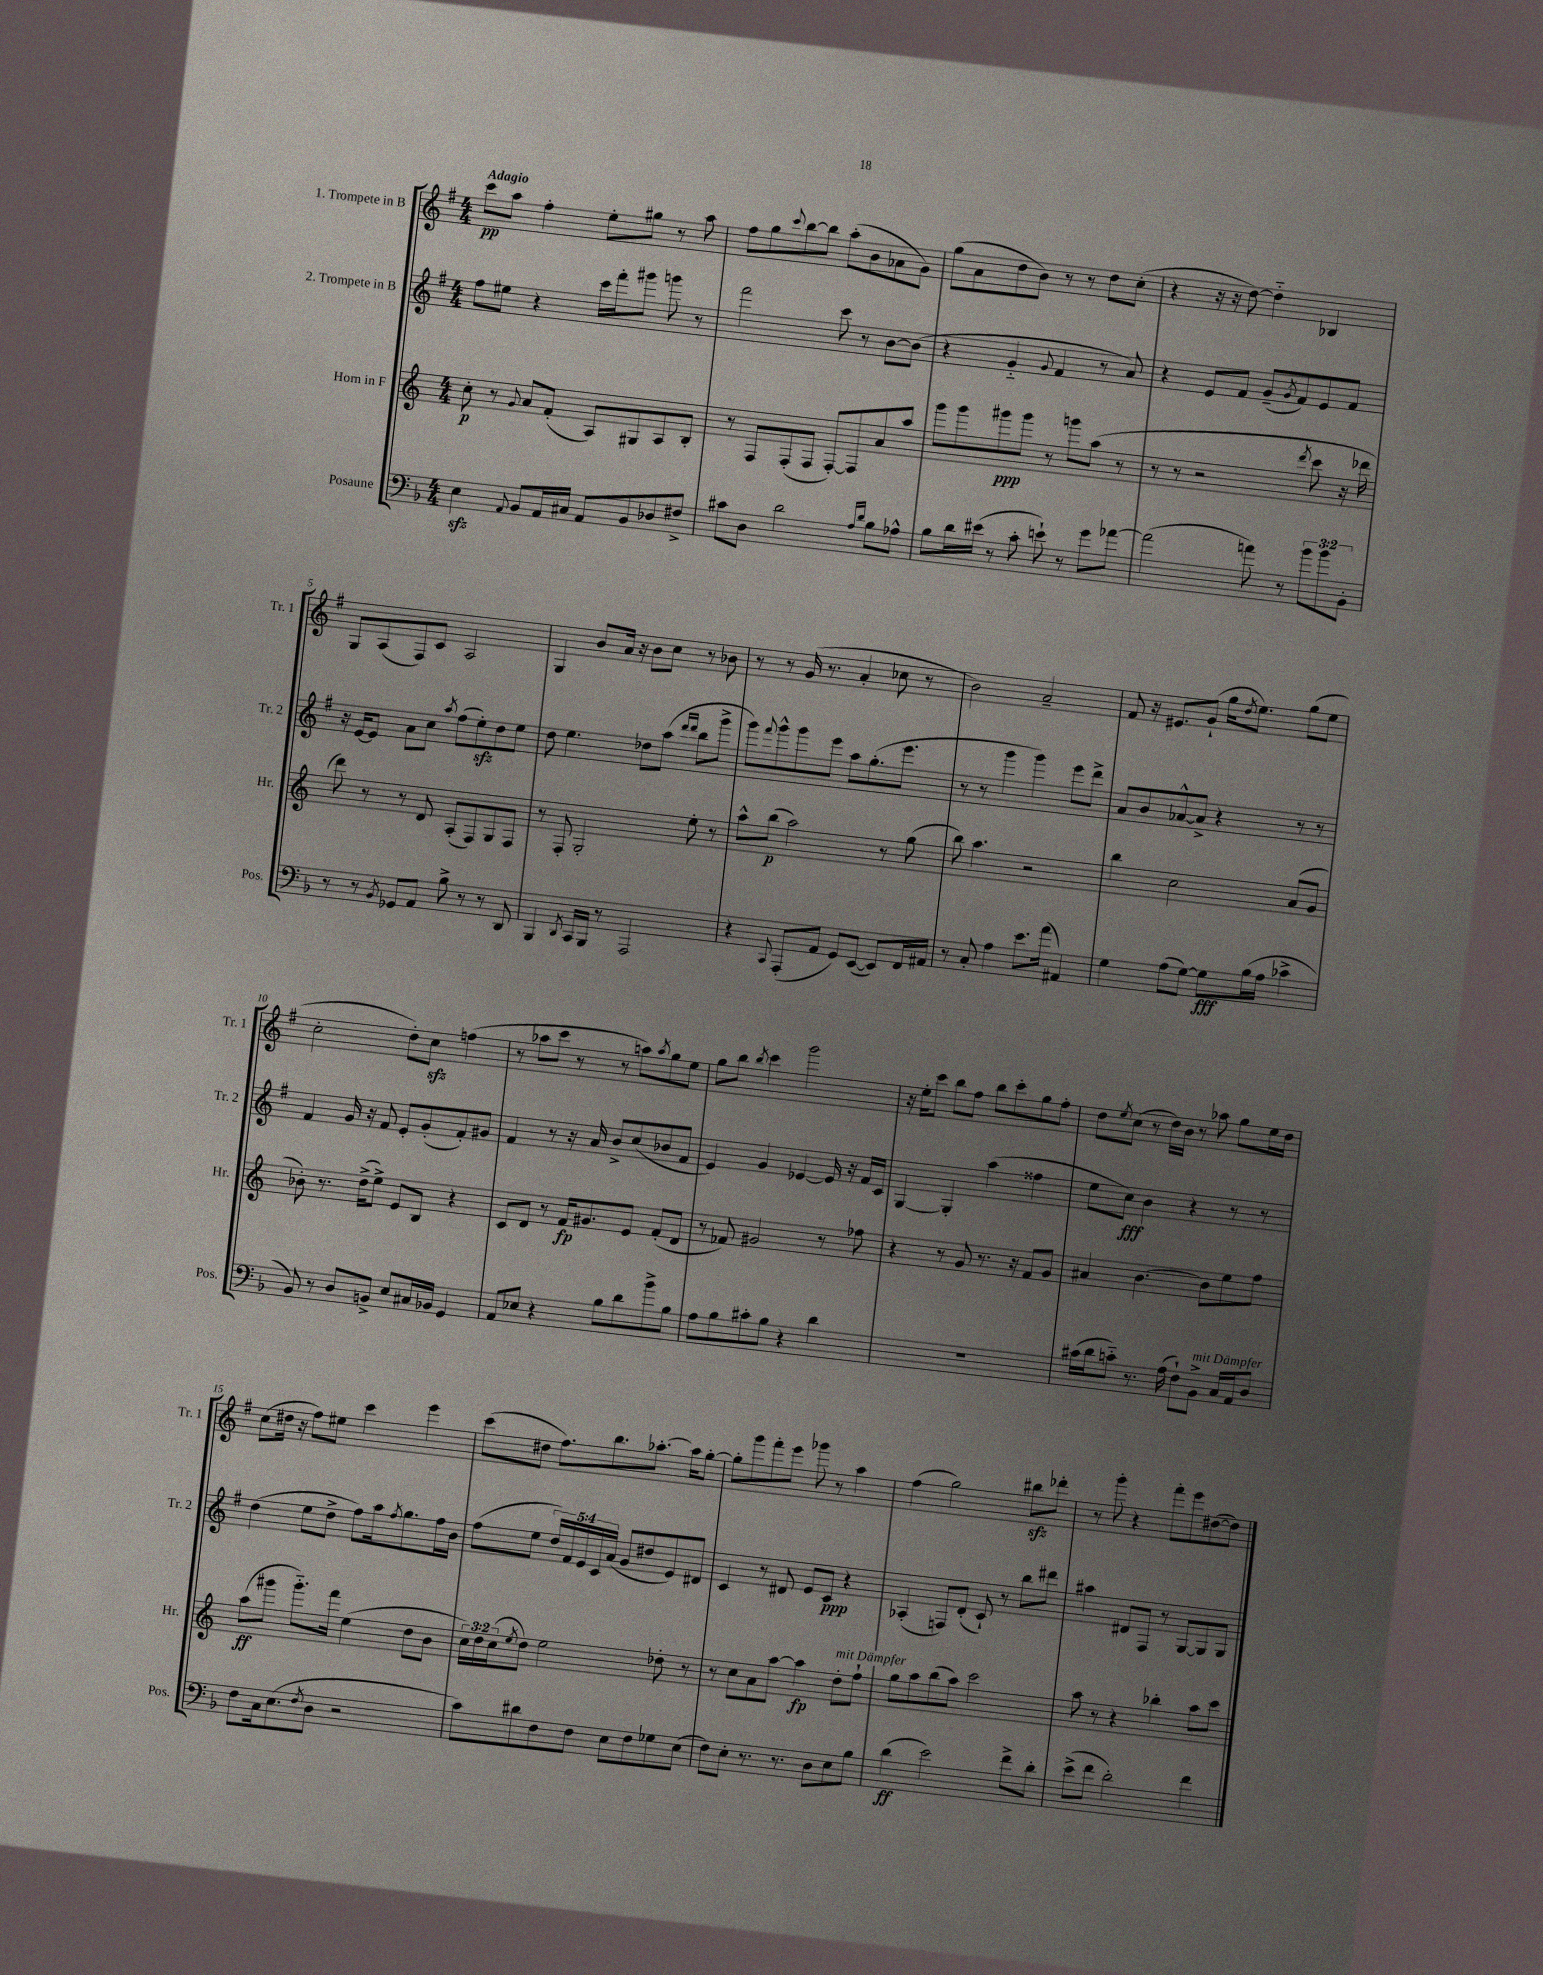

**kern	**dynam	**kern	**dynam	**kern	**dynam	**kern	**dynam
*part4	*part4	*part3	*part3	*part2	*part2	*part1	*part1
*staff4	*staff4	*staff3	*staff3	*staff2	*staff2	*staff1	*staff1
*I"Posaune	*	*I"Horn in F	*	*I"2. Trompete in B	*	*I"1. Trompete in B	*
*I'Pos.	*	*I'Hr.	*	*I'Tr. 2	*	*I'Tr. 1	*
*clefF4	*	*clefG2	*	*clefG2	*	*clefG2	*
*k[b-]	*	*k[]	*	*k[f#]	*	*k[f#]	*
*M4/4	*	*M4/4	*	*M4/4	*	*M4/4	*
=1	=1	=1	=1	=1	=1	=1	=1
!	!	!	!	!	!	!LO:TX:a:B:t=Adagio	!
4Ezz\	.	8cc'\	p	8ff#\L	.	8ccc\L	pp
.	.	8r	.	8ee#X\J	.	8aa\J	.
8qqAA/	.	8qqg/	.	.	.	.	.
8BB-/L	.	8a/L	.	4r	.	4ff#'\	.
16AA/L	.	(8f'/J	.	.	.	.	.
16C#X/JJ	.	.	.	.	.	.	.
8AA/L	.	8A/L)	.	16ccc\LL	.	8ee'\L	.
.	.	.	.	16fff#'\J	.	.	.
8BB-/	.	8G#X/	.	8ggg#X\J	.	8gg#X\J	.
8D-X/	.	8A/	.	8gggn\	.	8r	.
8F#X^/J	.	8B'/J	.	8r	.	8aa\	.
=2	=2	=2	=2	=2	=2	=2	=2
8c#X\L	.	8r	.	2fff#\	.	8ff#\L	.
8D\J	.	8F/L	.	.	.	8gg\	.
.	.	.	.	.	.	8qqccc/	.
2d\	.	(8F'/	.	.	.	[8bb\	.
.	.	8F/J	.	.	.	8bb\J]	.
.	.	[8F'/L)	.	8ccc\	.	(8aa'\L	.
.	.	8F/]	.	8r	.	8b\	.
16qqA/LL	.	.	.	.	.	.	.
16qqd/JJ	.	.	.	.	.	.	.
8B-\L	.	8a/	.	[8b\L	.	8a-X\	.
8A-X^^\J	.	8aa/J	.	(8b\J]	.	8g\J)	.
=3	=3	=3	=3	=3	=3	=3	=3
8B-\L	.	8ggg\L	.	4r	.	(8gg\L	.
16d\L	.	8ggg\	.	.	.	8a\	.
(16e#X\JJ	.	.	.	.	.	.	.
8r	.	8ggg#X\	ppp	4g/	.	8dd\	.
8c'\	.	8ggg#\J	.	.	.	8b\J)	.
.	.	.	.	8qqg/	.	.	.
8en`\)	.	8r	.	4f#/	.	8r	.
8r	.	8gggn\L	.	.	.	8r	.
8g\L	.	(8aa\J	.	8r	.	8dd\L	.
[8a-X\J	.	8r	.	8a/)	.	(8cc'\J	.
=4	=4	=4	=4	=4	=4	=4	=4
(2a-\]	.	8r	.	4r	.	4r	.
.	.	8r	.	.	.	.	.
.	.	2r	.	8e/L	.	16r	.
.	.	.	.	.	.	16r	.
.	.	.	.	8f#/J	.	[8dd\)	.
8an\)	.	.	.	(8g~/L	.	4dd\]	.
.	.	.	.	8qg/	.	.	.
8r	.	.	.	8f#/)	.	.	.
.	.	8qddd/	.	.	.	.	.
12b-\L	.	8ccc\	.	8e/	.	4B-X/	.
12b-\	.	.	.	.	.	.	.
.	.	16r	.	8f#/J	.	.	.
12BB-'\J	.	.	.	.	.	.	.
.	.	16ddd-X\	.	.	.	.	.
!!LO:LB:g=z
=5	=5	=5	=5	=5	=5	=5	=5
8r	.	8ddd\)	.	16r	.	8G/L	.
.	.	.	.	[16e/KL	.	.	.
8r	.	8r	.	8e/J]	.	(8A/	.
8qBB-/	.	.	.	.	.	.	.
8GG-X/L	.	8r	.	8a\L	.	8F#/)	.
8AA/J	.	8d/	.	8cc\J	.	8c/J	.
.	.	.	.	8qaa/	.	.	.
8B-^\	.	(8A'/L	.	(8ff#\L	.	2A/	.
8r	.	8F/)	.	8eezz'\)	.	.	.
8r	.	8G/	.	8dd\	.	.	.
8DD/	.	8F/J	.	8ee\J	.	.	.
=6	=6	=6	=6	=6	=6	=6	=6
4BBB-/	.	8r	.	8dd\	.	4G/	.
.	.	8F'/	.	4.ee\	.	.	.
8qDD/	.	.	.	.	.	.	.
16CC/LL	.	2G'/	.	.	.	8b/L	.
16BBB-/JJ	.	.	.	.	.	.	.
8r	.	.	.	.	.	16a/Jk	.
.	.	.	.	.	.	16r	.
2AAA/	.	.	.	8dd-X\L	.	8b\L	.
.	.	.	.	(8aa\J	.	8cc\J	.
.	.	.	.	16qqddd/LL	.	.	.
.	.	.	.	16qqddd/JJ	.	.	.
.	.	8ee'\	.	8bb\L	.	8r	.
.	.	8r	.	8ggg^\J	.	8b-X\	.
=7	=7	=7	=7	=7	=7	=7	=7
4r	.	8aa^^\L	.	8ggg\L)	.	8r	.
.	.	.	.	8qqfff#/	.	.	.
.	.	(8bb\J	p	8ggg^^\	.	8r	.
8qqCC/	.	.	.	.	.	.	.
(8AAA'/L	.	2aa\)	.	8ggg\	.	(16g/	.
.	.	.	.	.	.	8.r	.
8AA/J	.	.	.	8eee\J	.	.	.
8GG/L)	.	.	.	8aa\L	.	4a'/	.
([8EE/J	.	.	.	(8.gg'\	.	.	.
8EE/L])	.	8r	.	.	.	8cc-X\	.
.	.	.	.	8.eee\J	.	.	.
16FF/L	.	(8gg\	.	.	.	8r	.
16AA#X/JJ	.	.	.	.	.	.	.
=8	=8	=8	=8	=8	=8	=8	=8
8r	.	8bb\)	.	8r	.	2b\)	.
8C'/	.	4.aa\	.	8r	.	.	.
4A\	.	.	.	4ggg\	.	.	.
8.e\L	.	2r	.	4ggg\)	.	2a~/	.
(16a\Jk	.	.	.	.	.	.	.
4AA#X/)	.	.	.	8eee\L	.	.	.
.	.	.	.	8ddd^\J	.	.	.
=9	=9	=9	=9	=9	=9	=9	=9
4G\	.	4bb\	.	8a/L	.	8f#/	.
.	.	.	.	8b/	.	16r	.
.	.	.	.	.	.	8.e#X/L	.
(8A\L	.	2cc\	.	[8a-X^^/	.	.	.
[8G\J)	.	.	.	8a-^/J]	.	(8g`/J	.
8G\L]	fff	.	.	4r	.	16gg\KL	.
.	.	.	.	.	.	8qdd/	.
.	.	.	.	.	.	8.ee\J)	.
(16B-\L	.	.	.	.	.	.	.
16A\JJ	.	.	.	.	.	.	.
4c-X^\	.	(8a/L	.	8r	.	(8gg\L	.
.	.	8g/J	.	8r	.	8ee\J	.
!!LO:LB:g=z
=10	=10	=10	=10	=10	=10	=10	=10
8BB-/)	.	8b-X'\)	.	4f#/	.	2cc'\	.
8r	.	8.r	.	.	.	.	.
8D/L	.	.	.	16g/	.	.	.
.	.	(16dd^\KL	.	16r	.	.	.
8BBn^/J	.	8ee^\J)	.	8f#/	.	.	.
8E/L	.	8e/L	.	8e'/L	.	8dd'\L)	.
16C#X/L	.	8B/J	.	(8g'/	.	8cczz\J	.
16BB-X/JJ	.	.	.	.	.	.	.
4GG/	.	4r	.	8f#'/)	.	(4ffn\	.
.	.	.	.	8g#X/J	.	.	.
=11	=11	=11	=11	=11	=11	=11	=11
8AA/L	.	8c/L	.	4f#/	.	8r	.
8E-X/J	.	8d/J	.	.	.	8aa-X\L	.
4r	.	8r	.	8r	.	8ccc\J	.
.	.	16f/KL	fp	16r	.	8r	.
.	.	8.g#X/	.	16a/	.	.	.
8B-\L	.	.	.	8b^/L	.	8r	.
8d\	.	8e/J	.	(8cc/	.	8aan\L)	.
.	.	.	.	.	.	8qaa/	.
8b-^\	.	(8f'/L	.	8b-X/	.	8gg\	.
8B-\J	.	8d/J	.	8f#/J	.	8ee\J	.
=12	=12	=12	=12	=12	=12	=12	=12
8A\L	.	8r	.	4e/)	.	8gg\L	.
8B-\	.	8f-X/)	.	.	.	8bb\J	.
.	.	.	.	.	.	8qbb/	.
8c#X'\	.	2g#X/	.	4g/	.	4ccc\	.
8B-\J	.	.	.	.	.	.	.
4r	.	.	.	[4e-X/	.	2ggg\	.
4d\	.	8r	.	16e-/]	.	.	.
.	.	.	.	16r	.	.	.
.	.	8ff-X\	.	16f#/LL	.	.	.
.	.	.	.	16c/JJ	.	.	.
=13	=13	=13	=13	=13	=13	=13	=13
1r	.	4r	.	[4G/	.	16r	.
.	.	.	.	.	.	16ee'\KL	.
.	.	.	.	.	.	8ccc\J	.
.	.	8r	.	4G'/]	.	8bb\L	.
.	.	8g/	.	.	.	8ff#\J	.
.	.	8.r	.	(4aa\	.	8bb\L	.
.	.	.	.	.	.	8ccc'\	.
.	.	16r	.	.	.	.	.
.	.	8f/L	.	4ff##X\	.	8gg\	.
.	.	8g/J	.	.	.	8ff#'\J	.
=14	=14	=14	=14	=14	=14	=14	=14
(16c#X\LL	.	4a#X/	.	8ee\L	.	8dd\L	.
16d\J	.	.	.	.	.	.	.
.	.	.	.	.	.	8qee/	.
8cn\J)	.	.	.	8cc\J)	fff	(8cc\J	.
8.r	.	[4.b\	.	4b\	.	8r	.
.	.	.	.	.	.	16dd\LL)	.
(16A\	.	.	.	.	.	16b\JJ	.
8F`\L)	.	.	.	4r	.	8r	.
!LO:TX:a:i:t=mit Dämpfer	!	!	!	!	!	!	!
8BB-^\J	.	8b\L]	.	.	.	8aa-X\	.
16C/LL	.	8ee\	.	8r	.	8gg\L	.
16AA/J	.	.	.	.	.	.	.
8D/J	.	8ff\J	.	8r	.	16ee\L	.
.	.	.	.	.	.	16dd\JJ	.
!!LO:LB:g=z
=15	=15	=15	=15	=15	=15	=15	=15
8F\L	.	(8aa\L	ff	(4dd\	.	(8cc\L	.
16C\k	.	8ggg#X\J	.	.	.	16dd#X\Jk	.
(8.E\	.	.	.	.	.	16r	.
.	.	8.ggg#\L)	.	8ee\L	.	8ff#\L)	.
8qF/	.	.	.	.	.	.	.
8D\J	.	.	.	8dd^\J	.	8ee#X\J	.
.	.	16fff\Jk	.	.	.	.	.
2r	.	(4ee\	.	8ff#\L)	.	4ccc\	.
.	.	.	.	16aa\k	.	.	.
.	.	.	.	8qff#/	.	.	.
.	.	.	.	8.gg\	.	.	.
.	.	8dd\L	.	.	.	4eee\	.
.	.	8b\J	.	16ff#\L	.	.	.
.	.	.	.	16b\JJ	.	.	.
=16	=16	=16	=16	=16	=16	=16	=16
8c\L)	.	24cc\LL)	.	(8ff#\L	.	(8ccc\L	.
.	.	24dd\	.	.	.	.	.
.	.	(24cc\J	.	.	.	.	.
.	.	8qee/	.	.	.	.	.
8d#X\	.	8dd\J)	.	8ee\J	.	8dd#X\J	.
8F\	.	2ee\	.	20dd/LL)	.	8.ff#\L)	.
.	.	.	.	20f#/	.	.	.
.	.	.	.	20e/	.	.	.
8F\J	.	.	.	.	.	.	.
.	.	.	.	20c/	.	.	.
.	.	.	.	.	.	8.bb\	.
.	.	.	.	(20a/JJ	.	.	.
8E\L	.	.	.	8g/L	.	.	.
8F\	.	.	.	8dd#X/	.	[8.aa-X'\J	.
8G-X\	.	8dd-X'\	.	8e/)	.	.	.
.	.	.	.	.	.	16aa-\KL]	.
(8E\J	.	8r	.	8d#X/J	.	[8gg'\J	.
=17	=17	=17	=17	=17	=17	=17	=17
8F\L)	.	8r	.	4c/	.	8gg'\L]	.
8E'\J	.	8cc\L	.	.	.	8ggg\	.
8.r	.	8a\	.	8r	.	8fff#'\	.
.	.	[8aa\J	.	8d#X/	.	8eee\J	.
8.r	.	.	.	.	.	.	.
.	.	4aa\]	fp	8e/L	.	8ggg-X\	.
8D\L	.	.	.	8c/J	ppp	8r	.
!	!	!LO:TX:a:i:t=mit Dämpfer	!	!	!	!	!
8E\	.	8dd'\L	.	4r	.	4aa\	.
8B-\J	.	8ff`\J	.	.	.	.	.
=18	=18	=18	=18	=18	=18	=18	=18
(4d\	ff	8gg\L	.	(4A-X'/	.	(4ff#\	.
.	.	8aa\	.	.	.	.	.
2e\)	.	(8bb\	.	8Fn/L)	.	2gg\)	.
.	.	8aa\J)	.	(8d'/J	.	.	.
.	.	2ccc\	.	8c`/)	.	.	.
.	.	.	.	8r	.	.	.
8f^\L	.	.	.	8bb\L	.	8bb#Xzz\L	.
8d'\J	.	.	.	8ddd#X\J	.	8ddd-X'\J	.
=19	=19	=19	=19	=19	=19	=19	=19
(8e^\L	.	8aa\	.	4aa#X\	.	8r	.
8f\J	.	8r	.	.	.	8ggg'\	.
2d'\)	.	4r	.	8d#X/L	.	4r	.
.	.	.	.	8F#/J	.	.	.
.	.	4bb-X'\	.	8r	.	8fff#'\L	.
.	.	.	.	[8G/L	.	8eee\	.
4f\	.	8aa\L	.	8G/]	.	([8dd#X\	.
.	.	8ccc\J	.	8G/J	.	8dd#\J])	.
==	==	==	==	==	==	==	==
*-	*-	*-	*-	*-	*-	*-	*-
